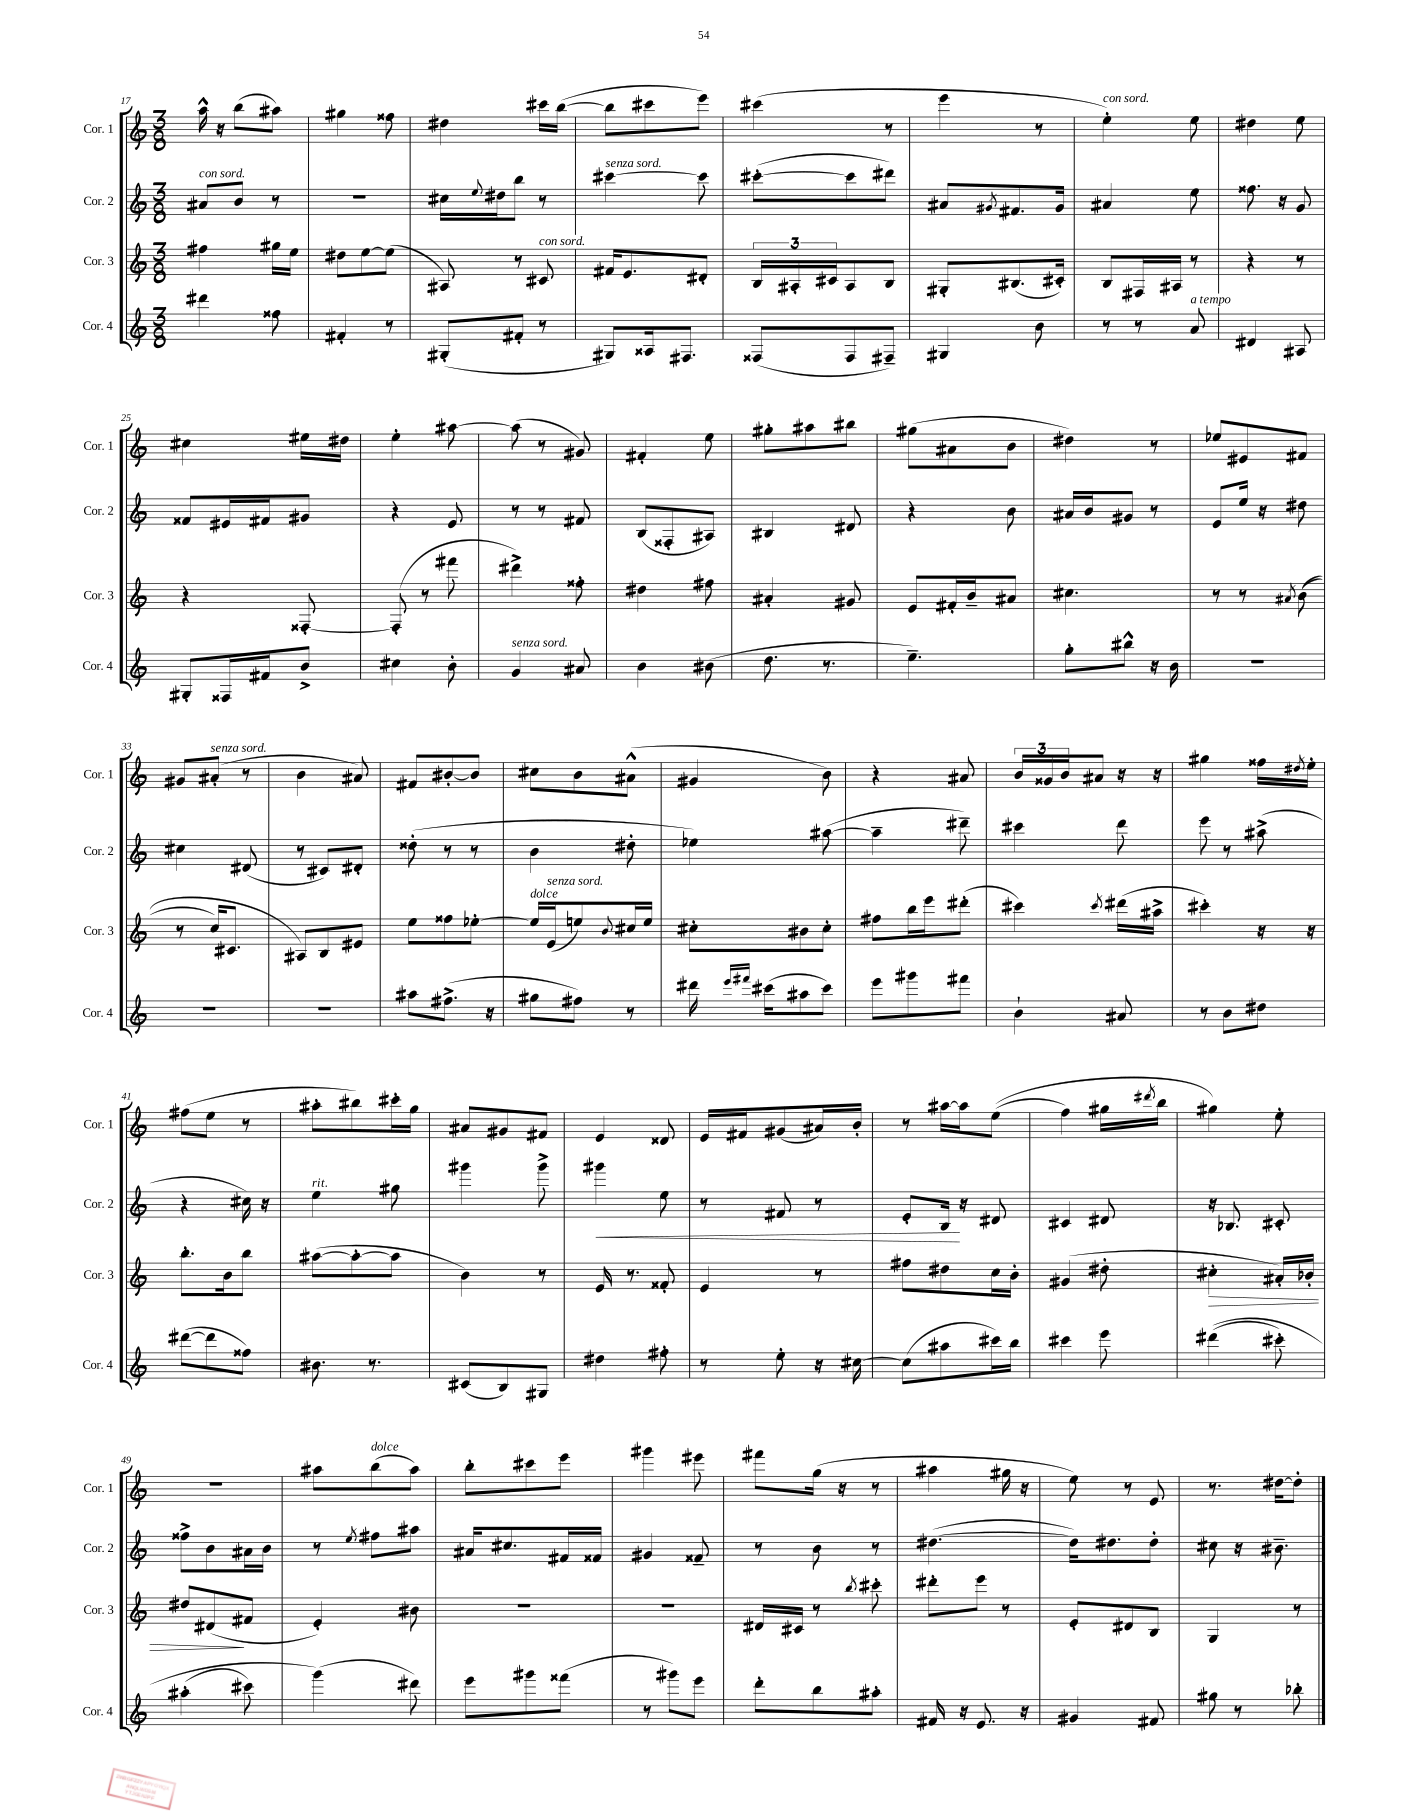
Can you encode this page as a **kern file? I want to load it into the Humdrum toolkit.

**kern	**kern	**kern	**kern
*staff4	*staff3	*staff2	*staff1
*clefG2	*clefG2	*clefG2	*clefG2
*k[]	*k[]	*k[]	*k[]
*M3/8	*M3/8	*M3/8	*M3/8
4ddd#	4ff#	8a#	16aa^^
.	.	.	16r
.	.	8b	(8bb
8ff##	16gg#	8r	8aa#)
.	16ee	.	.
=	=	=	=
4f#'	8dd#	4.r	4gg#
.	[8ee	.	.
8r	(8ee]	.	8ff##
=	=	=	=
(8G#'	8A#)	16cc#	4dd#
.	.	8qqee	.
.	.	16dd#	.
8f#'	8r	8bb	.
8r	8c#	8r	16ccc#
.	.	.	([16bb
=	=	=	=
8G#)	16f#	[4ccc#	8bb]
.	8.e	.	.
16A##	.	.	8ccc#
8.F#	.	.	.
.	8d#'	8ccc#]	8eee)
=	=	=	=
(8F##	24B	([8ccc#'	(4ccc#
.	24A#'	.	.
.	24c#	.	.
8F##	8A#	8ccc#]	.
8F#~)	8B	8ddd#)	8r
=	=	=	=
4G#	8G#'	8a#	4eee
.	.	8qg#	.
.	(8.B#	8.f#	.
8b	.	.	8r
.	16c#')	16g#	.
=	=	=	=
8r	8B	4a#	4ee')
8r	16F#	.	.
.	16A#	.	.
8a	8r	8ee	8ee
=	=	=	=
4d#	4r	8.ff##	4dd#
.	.	16r	.
8A#	8r	8g	8ee
=	=	=	=
8G#'	4r	8f##	4cc#
16F##	.	16e#	.
16f#	.	16f#	.
8b^	[8F##'	8g#	16ee#
.	.	.	16dd#
=	=	=	=
4cc#	(8F##']	4r	4ee'
.	8r	.	.
8b'	8fff#	8e	[8aa#
=	=	=	=
4g	4ddd#^)	8r	(8aa#]
.	.	8r	8r
8a#	8ff##'	8f#	8g#)
=	=	=	=
4b	4dd#	(8B	4f#'
.	.	8F##'	.
(8b#	8ff#	8A#)	8ee
=	=	=	=
8.dd	4a#'	4B#	8gg#'
.	.	.	8aa#
8.r	.	.	.
.	8g#	8d#	8bb#
=	=	=	=
4.ee~)	8e	4r	(8gg#
.	16f#'	.	8a#
.	16b~	.	.
.	8a#	8b	8b
=	=	=	=
8gg'	4.cc#	16a#	4dd#)
.	.	16b	.
8bb#^^	.	8g#	.
16r	.	8r	8r
16b	.	.	.
=	=	=	=
4.r	8r	8e	8ee-
.	8r	16ee	8e#
.	.	16r	.
.	8qa#	.	.
.	&((8b	8dd#	8f#
=	=	=	=
4.r	8r	4cc#	8g#
.	16cc)	.	(8a#'
.	8.c#	.	.
.	.	(8d#	8r
=	=	=	=
4.r	8A#&)	8r	4b
.	8B	8c#)	.
.	8e#	8d#'	8a#)
=	=	=	=
8aa#	8ee	(8dd##'	8f#
(8.ff#^	8ff##	8r	[8b#'
.	[8ee-'	8r	8b#]
16r	.	.	.
=	=	=	=
8gg#	16ee-]	4b	8cc#
.	(16e	.	.
8ff#)	8ee)	.	8b
.	8qqb	.	.
8r	16cc#	8dd#'	(8a#^^
.	16ee	.	.
=	=	=	=
16ddd#	8cc#'	4ee-)	4g#
16qqeee	.	.	.
16qqfff#	.	.	.
(16ccc#	.	.	.
8aa#	8b#	.	.
8ccc#)	8cc#'	([8aa#	8b)
=	=	=	=
8eee	8ff#	4aa#~]	4r
8ggg#	16bb	.	.
.	16eee	.	.
8fff#	(8ddd#'	8ddd#~)	8a#
=	=	=	=
4b`	4ccc#)	4ccc#	24b
.	.	.	24g##
.	.	.	24b
.	.	.	8a#
.	8qccc#	.	.
8a#	(16ddd#	8ddd	16r
.	16aa#^	.	16r
=	=	=	=
8r	4ccc#')	8eee	4gg#
8b	.	8r	.
8dd#	16r	(8aa#^	16ff##
.	.	.	8qdd#
.	16r	.	16ee'
=	=	=	=
([8ddd#	8.bb'	4r	(8ff#
8ddd#]	.	.	8ee
.	16b	.	.
8ff##)	8bb	16cc#)	8r
.	.	16r	.
=	=	=	=
8.b#	([8aa#	4ee	8aa#'
.	8aa#'_	.	8bb#)
8.r	.	.	.
.	8aa#]	8gg#	16ccc#'
.	.	.	16gg
=	=	=	=
(8c#	4b)	4ggg#	8a#
8B)	.	.	8g#
8G#	8r	8ggg#^	8f#
=	=	=	=
4dd#	16e	4ggg#	4e
.	8.r	.	.
8ff#'	8f##'	8ee	8d##
=	=	=	=
8r	4e	8r	16e
.	.	.	16f#
8ee'	.	8f#	(8g#
16r	8r	8r	16a#)
[16cc#	.	.	16b'
=	=	=	=
(8cc#]	8ff#	8e'	8r
8aa#	8dd#	16B	[16aa#
.	.	16r	16aa#]
16ccc#)	16cc	8d#	&((8ee
16bb	16b'	.	.
=	=	=	=
4ccc#	(4g#	4c#	4ff)
8eee	8dd#'	8d#	16gg#
.	.	.	8qddd#
.	.	.	16bb
=	=	=	=
&((4ddd#	4cc#'	16r	4gg#&)
.	.	8.B-	.
8ccc#')	16a#')	8c#'	8ee'
.	16b-'	.	.
=	=	=	=
(4aa#'	8dd#	8ff##^	4.r
.	(8d#	8b	.
8ccc#)	8f#	16a#	.
.	.	16b	.
=	=	=	=
(4ggg&)	4e')	8r	8aa#
.	.	8qee	.
.	.	8ff#	(8bb
8ddd#)	8b#	8aa#	8aa#)
=	=	=	=
8eee	4.r	16a#	8bb'
.	.	8.cc#	.
8ggg#	.	.	8ccc#
(8fff##	.	16f#	8eee
.	.	16f##	.
=	=	=	=
8r	4.r	4g#	4ggg#
8ggg#)	.	.	.
8eee	.	8f##~	8eee#
=	=	=	=
8ddd'	16d#	8r	8fff#
.	16c#	.	.
8bb	8r	8b	(16gg
.	.	.	16r
.	8qbb	.	.
8aa#'	8ccc#'	8r	8r
=	=	=	=
16f#	8ddd#'	([4.dd#	4aa#
16r	.	.	.
8.e	8eee	.	.
.	8r	.	16gg#
16r	.	.	16r
=	=	=	=
4g#	8e'	16dd#])	8ee)
.	.	8.dd#	.
.	8d#	.	8r
8f#	8B	8dd#'	8e
=	=	=	=
8gg#	4G	8cc#	8.r
8r	.	16r	.
.	.	8.b#~	[16dd#
8bb-'	8r	.	8dd#']
==	==	==	==
*-	*-	*-	*-
